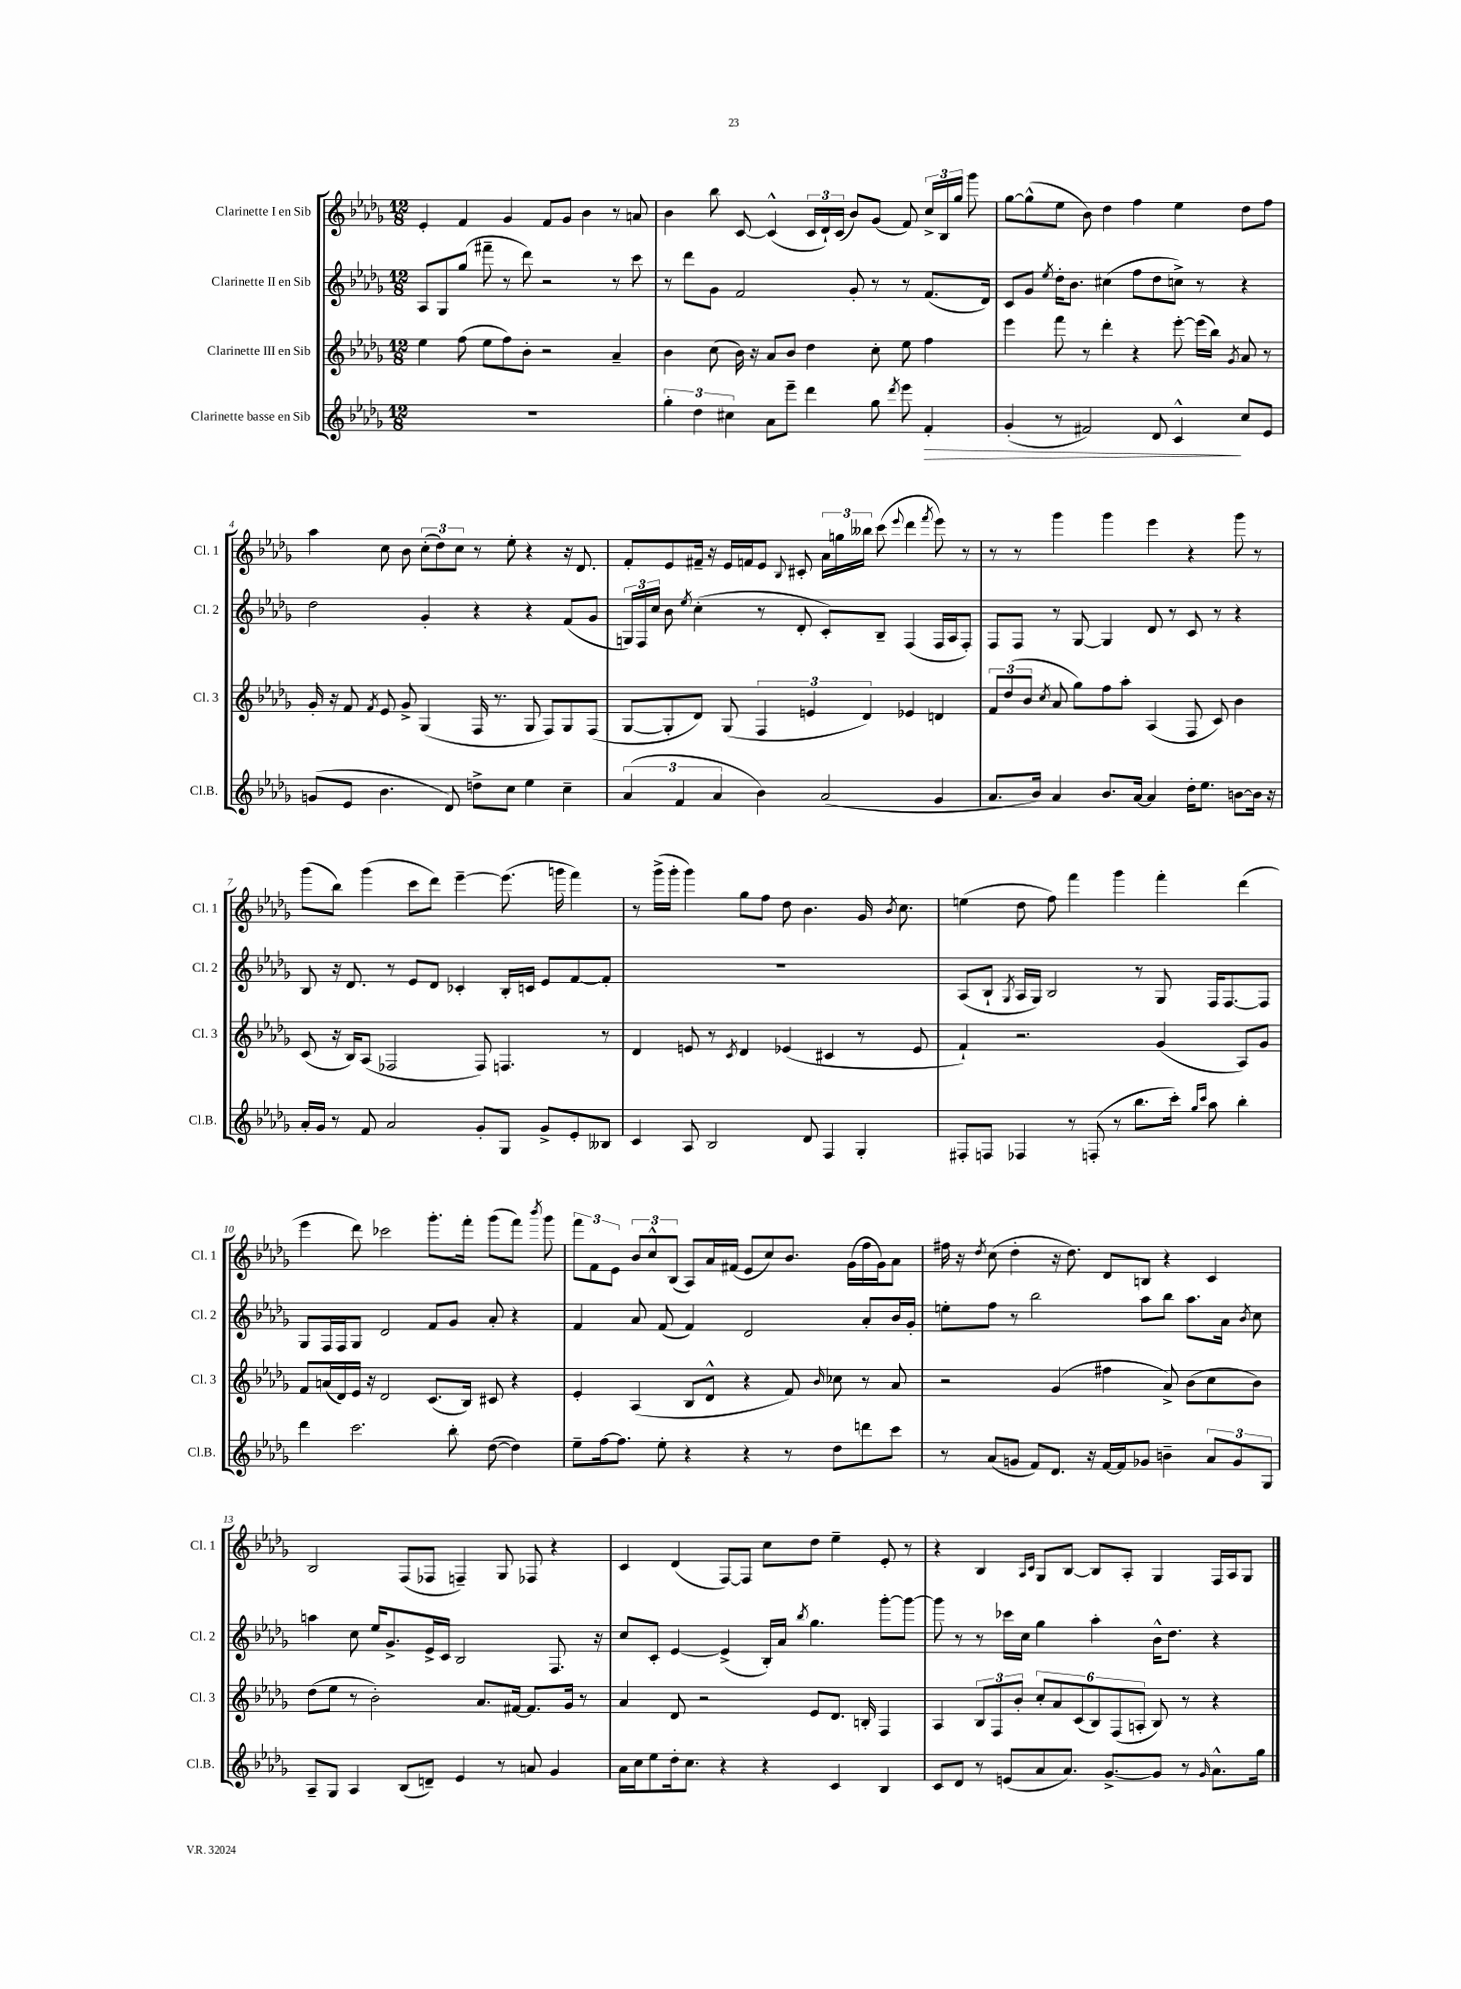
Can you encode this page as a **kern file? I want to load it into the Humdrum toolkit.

**kern	**kern	**kern	**kern
*staff4	*staff3	*staff2	*staff1
*clefG2	*clefG2	*clefG2	*clefG2
*k[b-e-a-d-g-]	*k[b-e-a-d-g-]	*k[b-e-a-d-g-]	*k[b-e-a-d-g-]
*M12/8	*M12/8	*M12/8	*M12/8
1.r	4ee-	8A-	4e-'
.	.	8G-	.
.	(8ff	(8gg-	4f
.	8ee-	8fff#~	.
.	8ff)	8r	4g-
.	8b-'	8ddd-)	.
.	2r	2r	8f
.	.	.	8g-
.	.	.	4b-
.	4a-~	8r	8r
.	.	8ccc	8a
=	=	=	=
6gg-'	4b-	8r	4b-
.	.	8ddd-	.
6dd-	.	.	.
.	(8cc	8g-	8bb-
6cc#	.	.	.
.	16b-)	2f	[8c
.	16r	.	.
8a-	8a-	.	(4c^^]
8eee-~	8b-	.	.
4ddd-	4dd-	.	24c
.	.	.	24d-`)
.	.	.	(24c
.	.	8g-'	8b-)
8gg-	8cc'	8r	(8g-
8qddd-	.	.	.
8eee-	8ee-	8r	8f)
4f'	4ff	(8.f	24cc^
.	.	.	24B-
.	.	.	24gg-
.	.	.	8ggg-
.	.	16d-)	.
=	=	=	=
(4g-'	4eee-	8c	[8gg-
.	.	8g-	(8gg-^^]
.	.	8qee-	.
8r	8fff	16dd-'	8ee-
.	.	8.b-	.
2f#)	8r	.	8b-)
.	4ddd-'	(4cc#	4dd-
.	4r	8ff	4ff
8d-	.	8dd-	.
4c^^	[8eee-'	8cc^)	4ee-
.	(16eee-]	8r	.
.	16bb-)	.	.
.	8qg-	.	.
8cc	8a-	4r	8dd-
8e-	8r	.	8ff
=	=	=	=
(8g	16g-'	2dd-	4aa-
.	16r	.	.
8e-	8f	.	.
.	8qf	.	.
4.b-	8e-	.	8cc
.	8g-^	.	8b-
.	(4G-	4g-'	(12cc'
.	.	.	12dd-)
8d-)	.	.	.
.	.	.	12cc
8dd^	16F	4r	8r
.	8.r	.	.
8cc	.	.	8ee-'
4ee-	8G-	4r	4r
.	8F)	.	.
4cc~	8G-	(8f	16r
.	.	.	8.d-
.	(8F	8g-	.
=	=	=	=
(6a-	[8G-	24G)	8f'
.	.	24F	.
.	.	24cc	.
.	8G-']	8b-	8e-
6f	.	.	.
.	.	8qee-	.
.	8d-)	(4cc'	16f#~
.	.	.	16r
6a-	.	.	.
.	(8G-	.	16e-
.	.	.	16f
4b-)	6F	8r	8e-
.	.	.	8qqB-
.	.	8d-'	8c#'
.	6e	.	.
(2a-	.	8c')	24a-
.	.	.	24gg
.	6d-)	.	24bb--
.	.	8B-~	(8ccc
.	.	.	8qqeee-
.	4e-	(4F	4ddd-
.	.	.	8qfff
4g-	4d	16F	8eee-)
.	.	16A-	.
.	.	8F')	8r
=	=	=	=
8.a-	12f	8F	8r
.	(12dd-	.	.
.	.	8F	8r
.	12b-	.	.
16b-)	.	.	.
.	8qcc	.	.
4a-	8a-	8r	4ggg-
.	8gg-)	[8G-	.
8.b-	8ff	4G-]	4ggg-
.	8aa-'	.	.
[16a-	.	.	.
4a-]	(4A-	8d-	4eee-
.	.	8r	.
16dd-'	8F	8c	4r
8.ee-	.	.	.
.	8c)	8r	.
[8b	4b-	4r	8ggg-
16b]	.	.	8r
16r	.	.	.
=	=	=	=
16a-'	(8c	8B-	(8ggg-
16g-	.	.	.
8r	16r	16r	8bb-)
.	16B-)	8.d-	.
8f	(8A-	.	(4ggg-
2a-	2F-	8r	.
.	.	8e-	8ccc
.	.	8d-	8ddd-)
.	.	4c-'	[4eee-~
8g-'	8F-)	.	.
8G-	4.F	16B-'	(8.eee-]
.	.	16c	.
8g-^	.	8e-	.
.	.	.	16ggg
8e-'	.	[8f	4fff)
8B--	8r	8f']	.
=	=	=	=
4c	4d-	1.r	8r
.	.	.	(16ggg-^
.	.	.	16ggg-'
8A-	8e	.	4ggg-)
2B-	8r	.	.
.	8qc	.	.
.	4d-	.	8gg-
.	.	.	8ff
.	(4e-	.	8dd-
8d-	.	.	4.b-
4F	4c#	.	.
4G-'	8r	.	16g-
.	.	.	8qb-
.	.	.	8.cc
.	8e-	.	.
=	=	=	=
8F#'	4f`)	(8A-	(4ee
8F	.	8B-`	.
.	.	8qG-	.
4F-	2.r	16A-	8dd-
.	.	16G-)	.
.	.	2B-	8ff)
8r	.	.	4fff
(8F'	.	.	.
8r	.	.	4ggg-
8.bb-	.	8r	.
.	(4g-	8G-	4fff'
16ccc')	.	.	.
16qqgg-	.	.	.
16qqccc	.	.	.
8aa-	.	16F	.
.	.	[8.F	.
4bb-'	8A-)	.	(4ddd-
.	8g-	8F]	.
=	=	=	=
4ddd-	8f	8G-	4eee-
.	(16a	16F	.
.	16d-)	16F	.
2.ccc	16e-	8G-	8ddd-)
.	16r	.	.
.	2d-	2d-	2ccc-
.	(8.c	8f	8.ggg-'
8bb-'	.	8g-	.
.	16B-)	.	16fff'
([8dd-	8c#	8a-'	(8ggg-
4dd-])	4r	4r	8fff)
.	.	.	8qbbb-
.	.	.	8ggg-
=	=	=	=
8ee-~	4e-'	4f	12fff
.	.	.	12f
[16ff	.	.	.
.	.	.	12e-
8.ff]	.	.	.
.	(4A-	8a-	12b-
.	.	.	12cc^^
8ee-'	.	(8f	.
.	.	.	(12B-
4r	8B-	4f)	8A-)
.	8d-^^	.	16a-
.	.	.	(16f#
4r	4r	2d-	8e-
.	.	.	8cc)
8r	8f)	.	8.b-
.	16qqb-	.	.
8dd-	8cc-	.	.
.	.	.	(16g-
8ddd	8r	8a-'	16ff
.	.	.	16g-)
8ccc	8a-	16b-	8a-
.	.	16g-'	.
=	=	=	=
8r	2r	8ee'	16ff#
.	.	.	16r
.	.	.	8qdd-
(8a-	.	8ff	(8cc
8g	.	8r	4dd-'
8f)	.	2bb-	.
8.d-	(4g-	.	16r
.	.	.	8.dd-)
16r	.	.	.
[16f	4ff#	.	8d-
16f]	.	.	.
8g-	.	8aa-	8B
4b~	8a-^)	8bb-	4r
.	(8b-	8.aa-	.
12a-	8cc	.	4c
.	.	16a-	.
12g-	.	.	.
.	.	8qb-	.
.	8b-)	8cc	.
12G-	.	.	.
=	=	=	=
8A-~	(8dd-	4aa	2B-
8G-	8ee-	.	.
4A-	8r	8cc	.
.	2b-')	16ee-	.
.	.	8.g-^	.
(8B-	.	.	(8F
8d~)	.	16e-^	8F-
.	.	16c	.
4e-	.	2B-	4F~)
.	8.a-	.	.
8r	.	.	8G-
.	[16f#	.	.
8a	8.f#]	.	8F-
4g-	.	8.F	4r
.	16g-	.	.
.	8r	.	.
.	.	16r	.
=	=	=	=
16a-	4a-	8cc	4c
16cc	.	.	.
8ee-	.	8c'	.
16dd-'	8d-	[4e-	(4d-
8.cc	.	.	.
.	2r	.	.
4r	.	(4e-^]	[8F)
.	.	.	8F]
4r	.	16B-')	8cc
.	.	16a-	.
.	.	8qbb-	.
.	8e-	4.gg-	8dd-
4c	8.d-	.	4ee-~
.	16B'	.	.
4B-	4F	[8ggg-'	8e-'
.	.	8ggg-_	8r
=	=	=	=
8c	4A-	8ggg-]	4r
8d-	.	8r	.
8r	12B-	8r	4B-
.	12F	.	.
(8e	.	16ccc-	.
.	12b-'	.	.
.	.	16cc	.
.	.	.	16qqA-
.	.	.	16qqc
8a-	12cc'	4gg-	8G-
.	12a-	.	.
8.a-)	.	.	[8B-
.	(12c	.	.
.	12B-)	4aa-'	8B-]
[8.g-^	.	.	.
.	(12F	.	.
.	.	.	8A-'
.	12A'	.	.
8g-]	8B-)	16b-^^	4G-
.	.	8.dd-	.
8r	8r	.	.
16qqg-	.	.	.
8.a-^^	4r	4r	16F
.	.	.	16A-
.	.	.	8G-
16gg-	.	.	.
==	==	==	==
*-	*-	*-	*-
